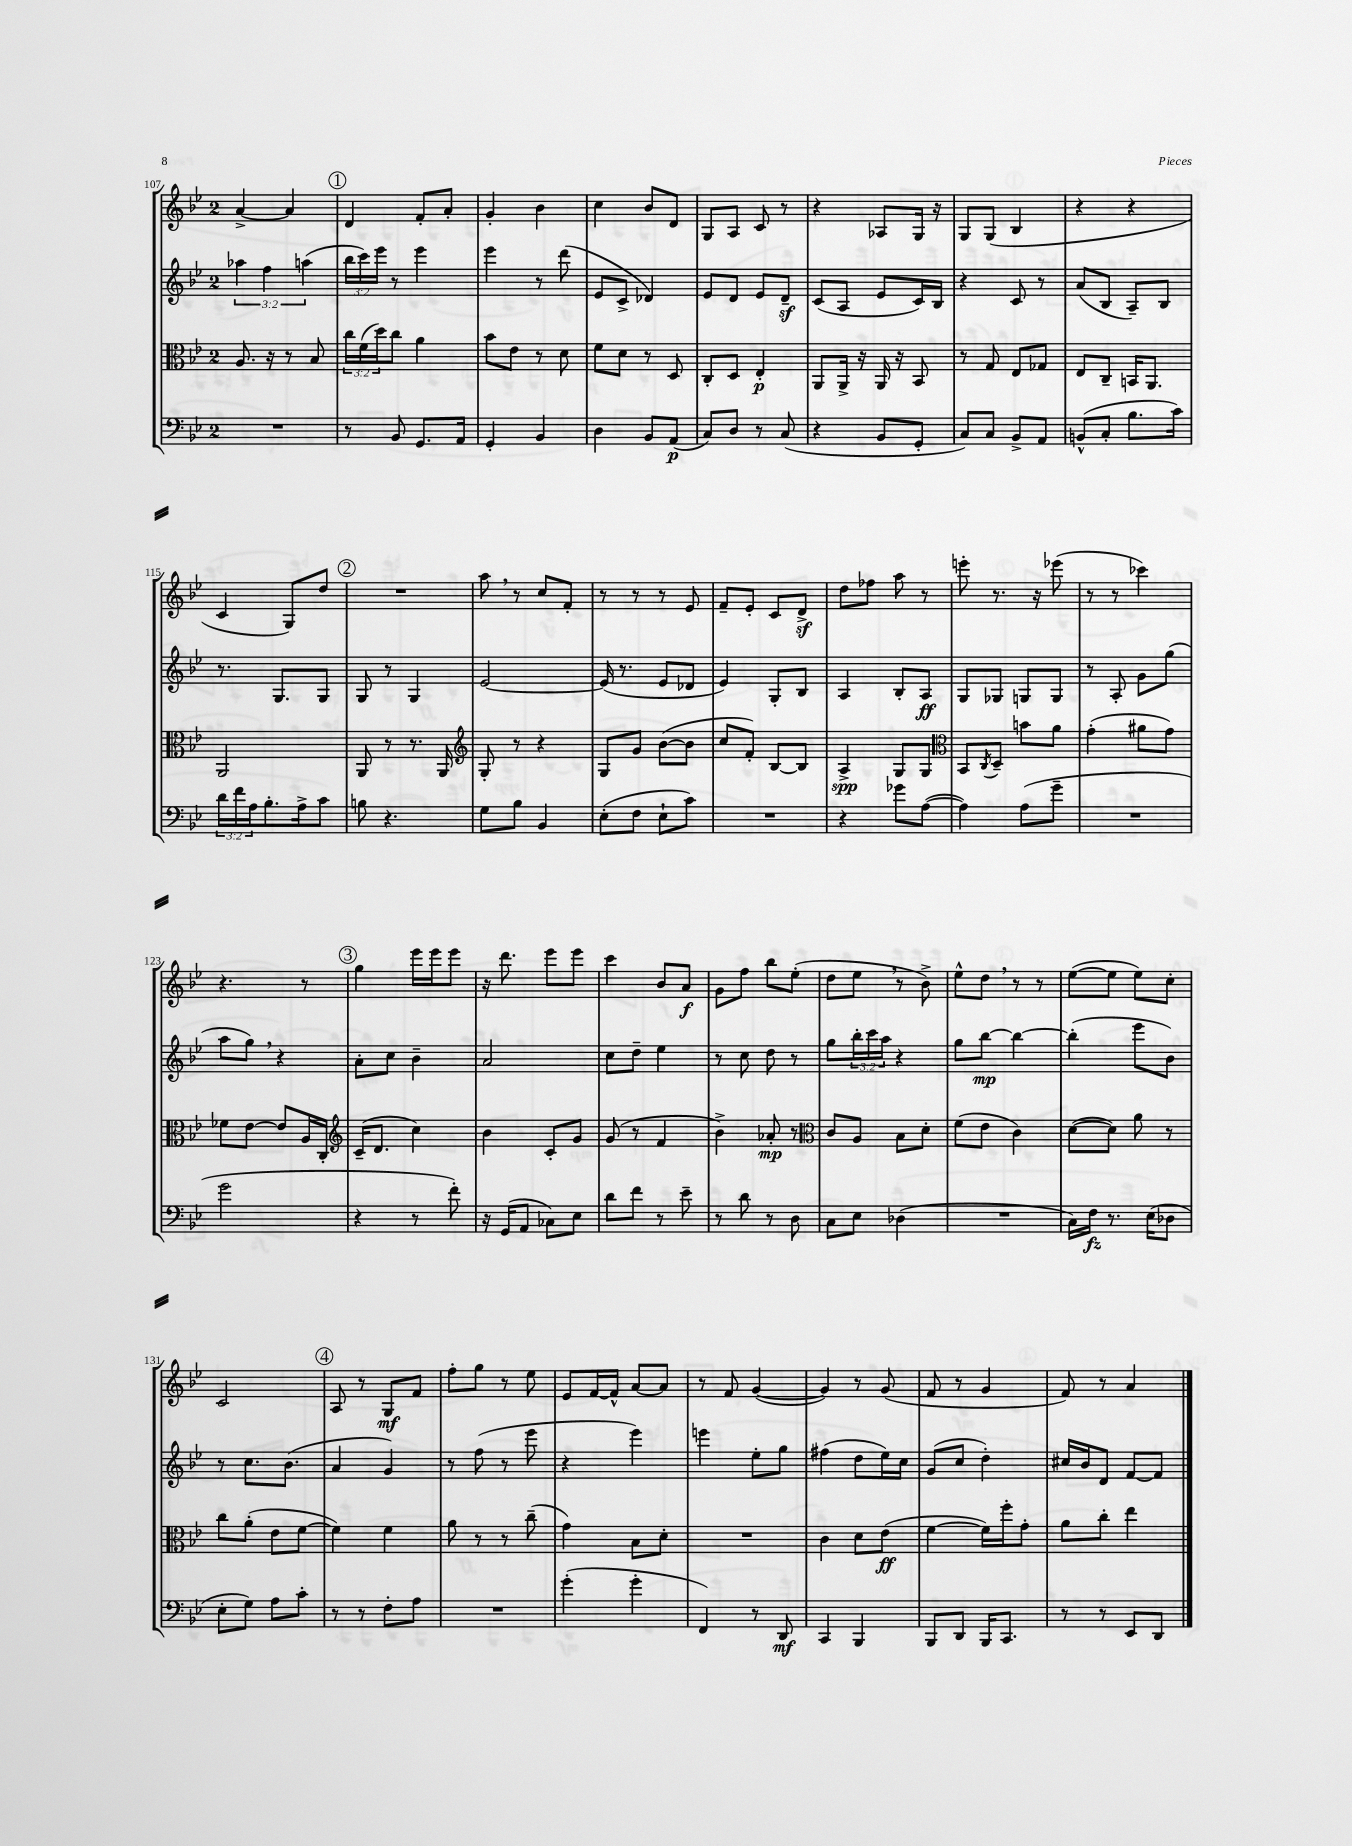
<<
\new StaffGroup <<
\new Staff = "s0" {
    \clef treble \key bes \major \once \override Staff.TimeSignature.style = #'single-digit \time 2/4
    a'4~-> a'4 |
    \mark \markup { \circle "1" } d'4 f'8-. a'8-. |
    g'4-. bes'4 |
    c''4 bes'8 d'8 |
    g8 a8 c'8 r8 |
    r4 aes8 g16 r16 |
    g8 g8( bes4 |
    r4 r4 |
    c'4 g8) d''8 |
    \mark \markup { \circle "2" } R2 |
    a''8 \breathe r8 c''8 f'8-. |
    r8 r8 r8 ees'8 |
    f'8-- ees'8-. c'8 d'8->\sf |
    d''8 fes''8 a''8 r8 |
    e'''8-. r8. r16 ees'''8( |
    r8 r8 ces'''4) |
    r4. r8 |
    \mark \markup { \circle "3" } g''4 ees'''16 ees'''16 ees'''8 |
    r16 d'''8. ees'''8 ees'''8 |
    c'''4 bes'8 a'8\f |
    g'8 f''8 bes''8 ees''8-.( |
    d''8 ees''8 \breathe r8 bes'8->) |
    ees''8-^ d''8 \breathe r8 r8 |
    ees''8~( ees''8 ees''8) c''8-. |
    c'2 |
    \mark \markup { \circle "4" } a8 r8 g8\mf f'8 |
    f''8-. g''8 r8 ees''8 |
    ees'8 f'16~ f'16-^ a'8~ a'8 |
    r8 f'8 g'4~( |
    g'4) r8 g'8( |
    f'8 r8 g'4 |
    f'8) r8 a'4 \bar "|." |
}
\new Staff = "s1" {
    \clef treble \key bes \major \once \override Staff.TimeSignature.style = #'single-digit \time 2/4 \override Staff.TupletNumber.text = #tuplet-number::calc-fraction-text
    \tuplet 3/2 { aes''4 f''4 a''4( } |
    \mark \markup { \circle "1" } \tuplet 3/2 { bes''16 c'''16) ees'''16 } r8 ees'''4 |
    ees'''4 r8 d'''8( |
    ees'8 c'8-> des'4) |
    ees'8 d'8 ees'8 d'8--\sf |
    c'8( a8 ees'8 c'16) bes16 |
    r4 c'8 r8 |
    a'8( bes8 a8--) bes8 |
    r8. g8. g8 |
    \mark \markup { \circle "2" } g8 r8 g4 |
    ees'2~ |
    ees'16( r8. ees'8 des'8 |
    ees'4) g8-. bes8 |
    a4 bes8-. a8\ff |
    g8 ges8 g8 g8 |
    r8 a8-. g'8 g''8( |
    a''8 g''8) \breathe r4 |
    \mark \markup { \circle "3" } a'8-. c''8 bes'4-- |
    a'2 |
    c''8 d''8-- ees''4 |
    r8 c''8 d''8 r8 |
    g''8 \tuplet 3/2 { bes''16-. c'''16 a''16 } r4 |
    g''8 bes''8~\mp bes''4~ |
    bes''4-.( ees'''8 bes'8) |
    r8 c''8. bes'8.( |
    \mark \markup { \circle "4" } a'4 g'4) |
    r8 f''8( r8 ees'''8 |
    r4 ees'''4) |
    e'''4 ees''8-. g''8 |
    fis''4( d''8 ees''16) c''16 |
    g'8( c''8 d''4-.) |
    cis''16 bes'16 d'8 f'8~ f'8 \bar "|." |
}
\new Staff = "s2" {
    \clef alto \key bes \major \once \override Staff.TimeSignature.style = #'single-digit \time 2/4 \override Staff.TupletNumber.text = #tuplet-number::calc-fraction-text
    a8. r16 r8 bes8 |
    \mark \markup { \circle "1" } \tuplet 3/2 { c''16 f'16( d''16) } c''8 a'4 |
    bes'8 ees'8 r8 d'8 |
    f'8 d'8 r8 d8 |
    c8-. d8 ees4-.\p |
    a,8 a,16-> r16 a,16 r16 bes,8 |
    r8 g8 ees8 ges8 |
    ees8 c8-- b,16 a,8. |
    a,2 |
    \mark \markup { \circle "2" } a,8 r8 r8. a,16 |
    \clef treble g8-. r8 r4 |
    g8 g'8 bes'8~( bes'8 |
    c''8 f'8-.) bes8~ bes8 |
    a4->\spp g8 g8 |
    \clef alto bes,8 \acciaccatura { c8 } d8-- b'8 a'8 |
    g'4-.( ais'8 g'8) |
    fes'8 ees'8~ ees'8 a16 c16-. |
    \mark \markup { \circle "3" } \clef treble c'16--( d'8. c''4) |
    bes'4 c'8-. g'8 |
    g'8( r8 f'4 |
    bes'4->) aes'8-.\mp r8 |
    \clef alto c'8 a8 bes8 d'8-. |
    f'8( ees'8 c'4) |
    d'8~( d'8) a'8 r8 |
    c''8 a'8-.( ees'8 f'8~ |
    \mark \markup { \circle "4" } f'4) f'4 |
    a'8 r8 r8 c''8--( |
    g'4) bes8 d'8-. |
    R2 |
    c'4 d'8 ees'8\ff( |
    f'4~ f'16) f''16-. g'8-. |
    a'8 c''8-. ees''4 \bar "|." |
}
\new Staff = "s3" {
    \clef bass \key bes \major \once \override Staff.TimeSignature.style = #'single-digit \time 2/4 \override Staff.TupletNumber.text = #tuplet-number::calc-fraction-text
    R2 |
    \mark \markup { \circle "1" } r8 bes,8 g,8. a,16 |
    g,4-. bes,4 |
    d4 bes,8 a,8\p( |
    c8) d8 r8 c8( |
    r4 bes,8 g,8-. |
    c8) c8 bes,8-> a,8 |
    b,8-^( c8-. bes8. c'16) |
    \tuplet 3/2 { d'16 f'16 a16 } bes8.-. a16-> c'8 |
    \mark \markup { \circle "2" } b8 r4. |
    g8 bes8 bes,4 |
    ees8-.( f8 ees8-! c'8) |
    R2 |
    r4 ges'8 a8~( |
    a4) a8( g'8-- |
    R2 |
    g'2 |
    \mark \markup { \circle "3" } r4 r8 f'8-.) |
    r16 g,16( a,8 ces8) ees8 |
    d'8 f'8 r8 ees'8-- |
    r8 d'8 r8 d8 |
    c8 ees8 des4( |
    R2 |
    c16) f16\fz r8. ees16( des8 |
    ees8-. g8) a8 c'8-. |
    \mark \markup { \circle "4" } r8 r8 f8-. a8 |
    R2 |
    g'4-.( g'4-. |
    f,4) r8 d,8\mf |
    c,4 bes,,4 |
    bes,,8 d,8 bes,,16 c,8. |
    r8 r8 ees,8 d,8 \bar "|." |
}
>>
>>
\layout { \context { \Score currentBarNumber = #107 } }
